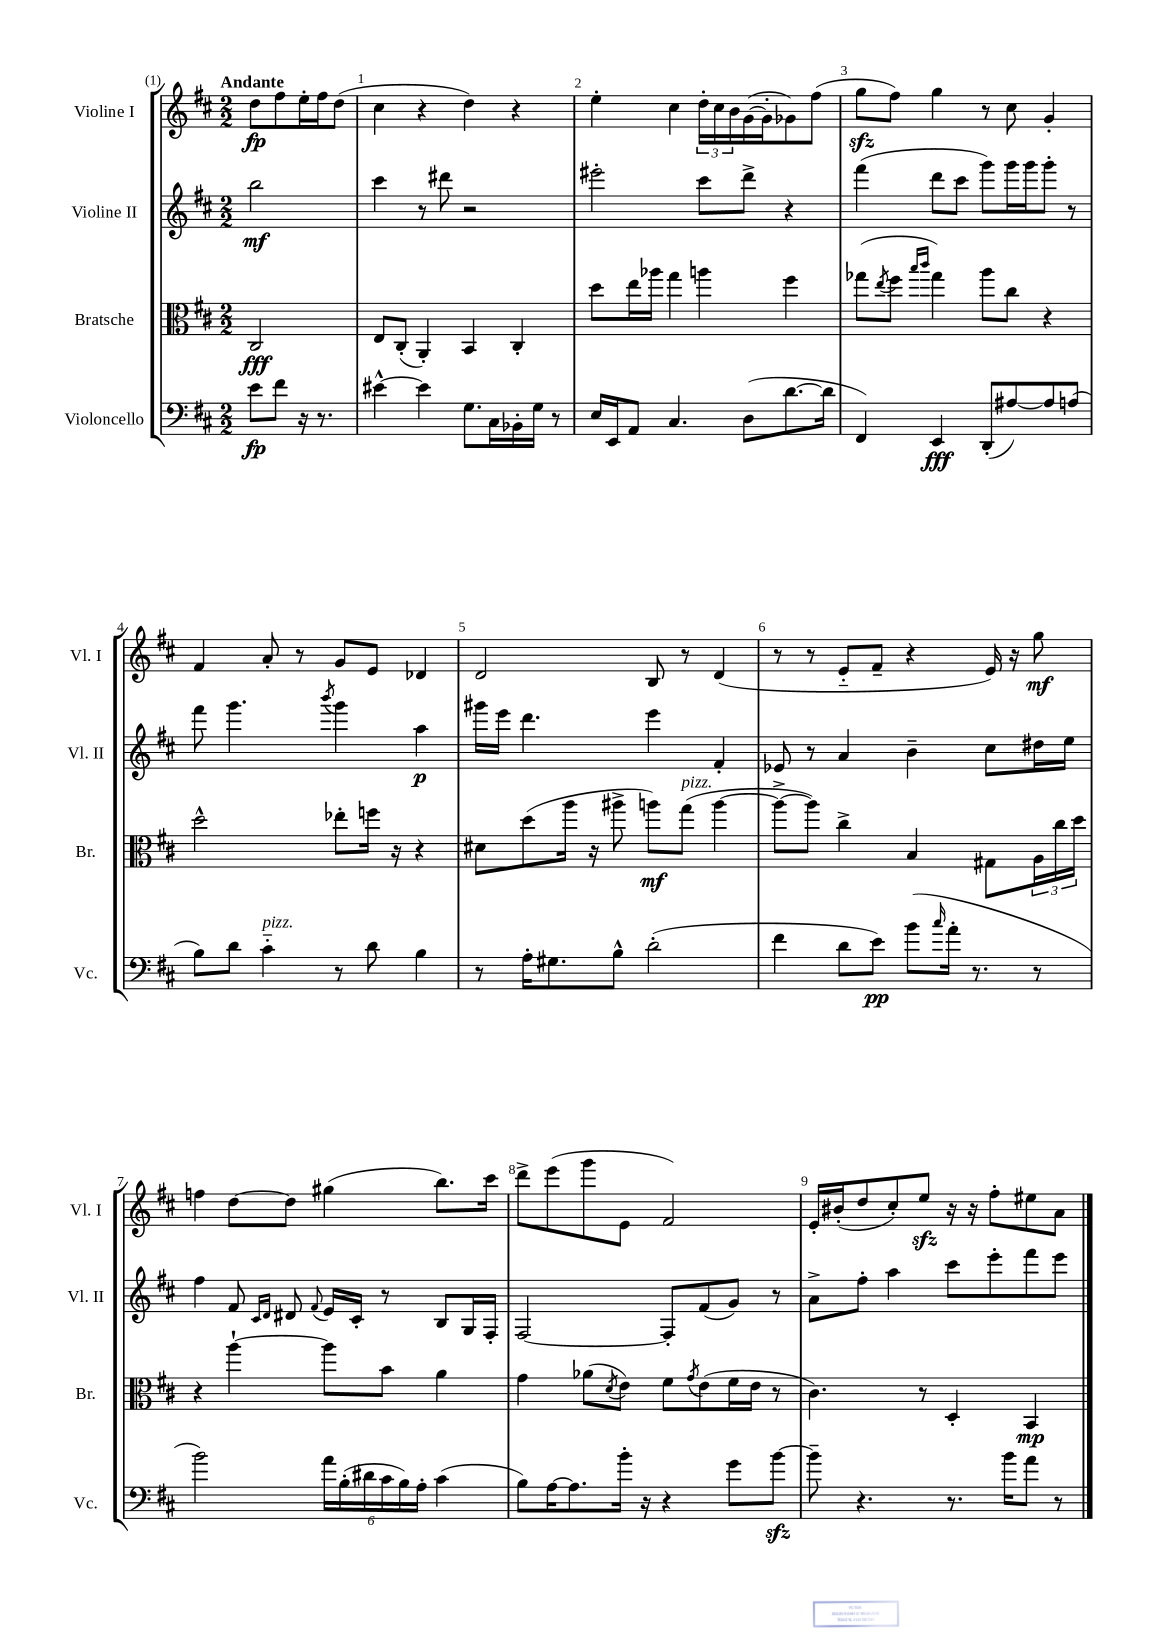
<<
\new StaffGroup <<
\new Staff = "s0" \with { instrumentName = "Violine I" shortInstrumentName = "Vl. I" } {
    \clef treble \key d \major \numericTimeSignature \time 2/2 \partial 2 \tempo "Andante"
    d''8\fp fis''8 e''16-. fis''16 d''8( |
    cis''4 r4 d''4) r4 |
    e''4-. cis''4 \tuplet 3/2 { d''16-. cis''16 b'16 } g'16~( g'16-. ges'8) fis''8( |
    g''8\sfz fis''8) g''4 r8 cis''8 g'4-. |
    fis'4 a'8-. r8 g'8 e'8 des'4 |
    d'2 b8 r8 d'4( |
    r8 r8 e'8-_ fis'8-- r4 e'16) r16 g''8\mf |
    f''4 d''8~ d''8 gis''4( b''8.) cis'''16 |
    d'''8-> e'''8( g'''8 e'8 fis'2) |
    e'16-. bis'16-.( d''8 cis''8-.) e''8\sfz r16 r16 fis''8-. eis''8 a'8 \bar "|." |
}
\new Staff = "s1" \with { instrumentName = "Violine II" shortInstrumentName = "Vl. II" } {
    \clef treble \key d \major \numericTimeSignature \time 2/2 \partial 2
    b''2\mf |
    cis'''4 r8 dis'''8 r2 |
    eis'''2-. cis'''8 d'''8-> r4 |
    fis'''4( d'''8 cis'''8 g'''8) g'''16 g'''16 g'''8-. r8 |
    fis'''8 g'''4. \acciaccatura { b'''8 } g'''4 a''4\p |
    gis'''16 e'''16 d'''4. e'''4 fis'4-. |
    ees'8 r8 a'4 b'4-- cis''8 dis''16 e''16 |
    fis''4 fis'8 \grace { cis'16 d'16 } dis'8 \appoggiatura { fis'8 } e'16 cis'16-. r8 b8 g16 fis16-. |
    fis2~ fis8-. fis'8( g'8) r8 |
    a'8-> fis''8-. a''4 cis'''8 e'''8-. fis'''8 e'''8 \bar "|." |
}
\new Staff = "s2" \with { instrumentName = "Bratsche" shortInstrumentName = "Br." } {
    \clef alto \key d \major \numericTimeSignature \time 2/2 \partial 2
    cis2\fff |
    e8 cis8-.( a,4-.) b,4 cis4-. |
    d''8 e''16 aes''16 g''4 a''4 fis''4 |
    ges''8( \acciaccatura { e''8 } fis''8 \grace { b''16 cis'''16 } ges''4) a''8 cis''8 r4 |
    d''2-^ ees''8-. f''16 r16 r4 |
    dis'8 d''8( a''16 r16 ais''8-> a''8\mf) g''8^\markup { \italic "pizz." }( a''4~ |
    a''8~-> a''8) cis''4-> b4 gis8 \tuplet 3/2 { a16 cis''16 d''16 } |
    r4 a''4~-! a''8 b'8 a'4 |
    g'4 aes'8( \acciaccatura { d'8 } e'8) fis'8 \acciaccatura { g'8 } e'8( fis'16 e'16 r8 |
    cis'4.) r8 d4-. b,4\mp \bar "|." |
}
\new Staff = "s3" \with { instrumentName = "Violoncello" shortInstrumentName = "Vc." } {
    \clef bass \key d \major \numericTimeSignature \time 2/2 \partial 2
    e'8\fp fis'8 r16 r8. |
    eis'4~-^ eis'4 g8. cis16 bes,16-. g16 r8 |
    e16 e,16 a,8 cis4. d8( d'8.~ d'16 |
    fis,4) e,4\fff d,8-.( ais8~) ais8 a8( |
    b8) d'8 cis'4-_^\markup { \italic "pizz." } r8 d'8 b4 |
    r8 a16-. gis8. b8-^ d'2-.( |
    fis'4 d'8 e'8\pp) b'8( \grace { cis''16 } a'16-. r8. r8 |
    b'2) \tuplet 6/4 { a'16 b16-.( dis'16 cis'16 b16) a16-. } cis'4( |
    b8) a16~ a8. b'16-. r16 r4 g'8 b'8~\sfz |
    b'8-- r4. r8. b'16 a'8 r8 \bar "|." |
}
>>
>>
\layout { \context { \Score \override BarNumber.break-visibility = ##(#f #t #t) barNumberVisibility = #all-bar-numbers-visible } }
